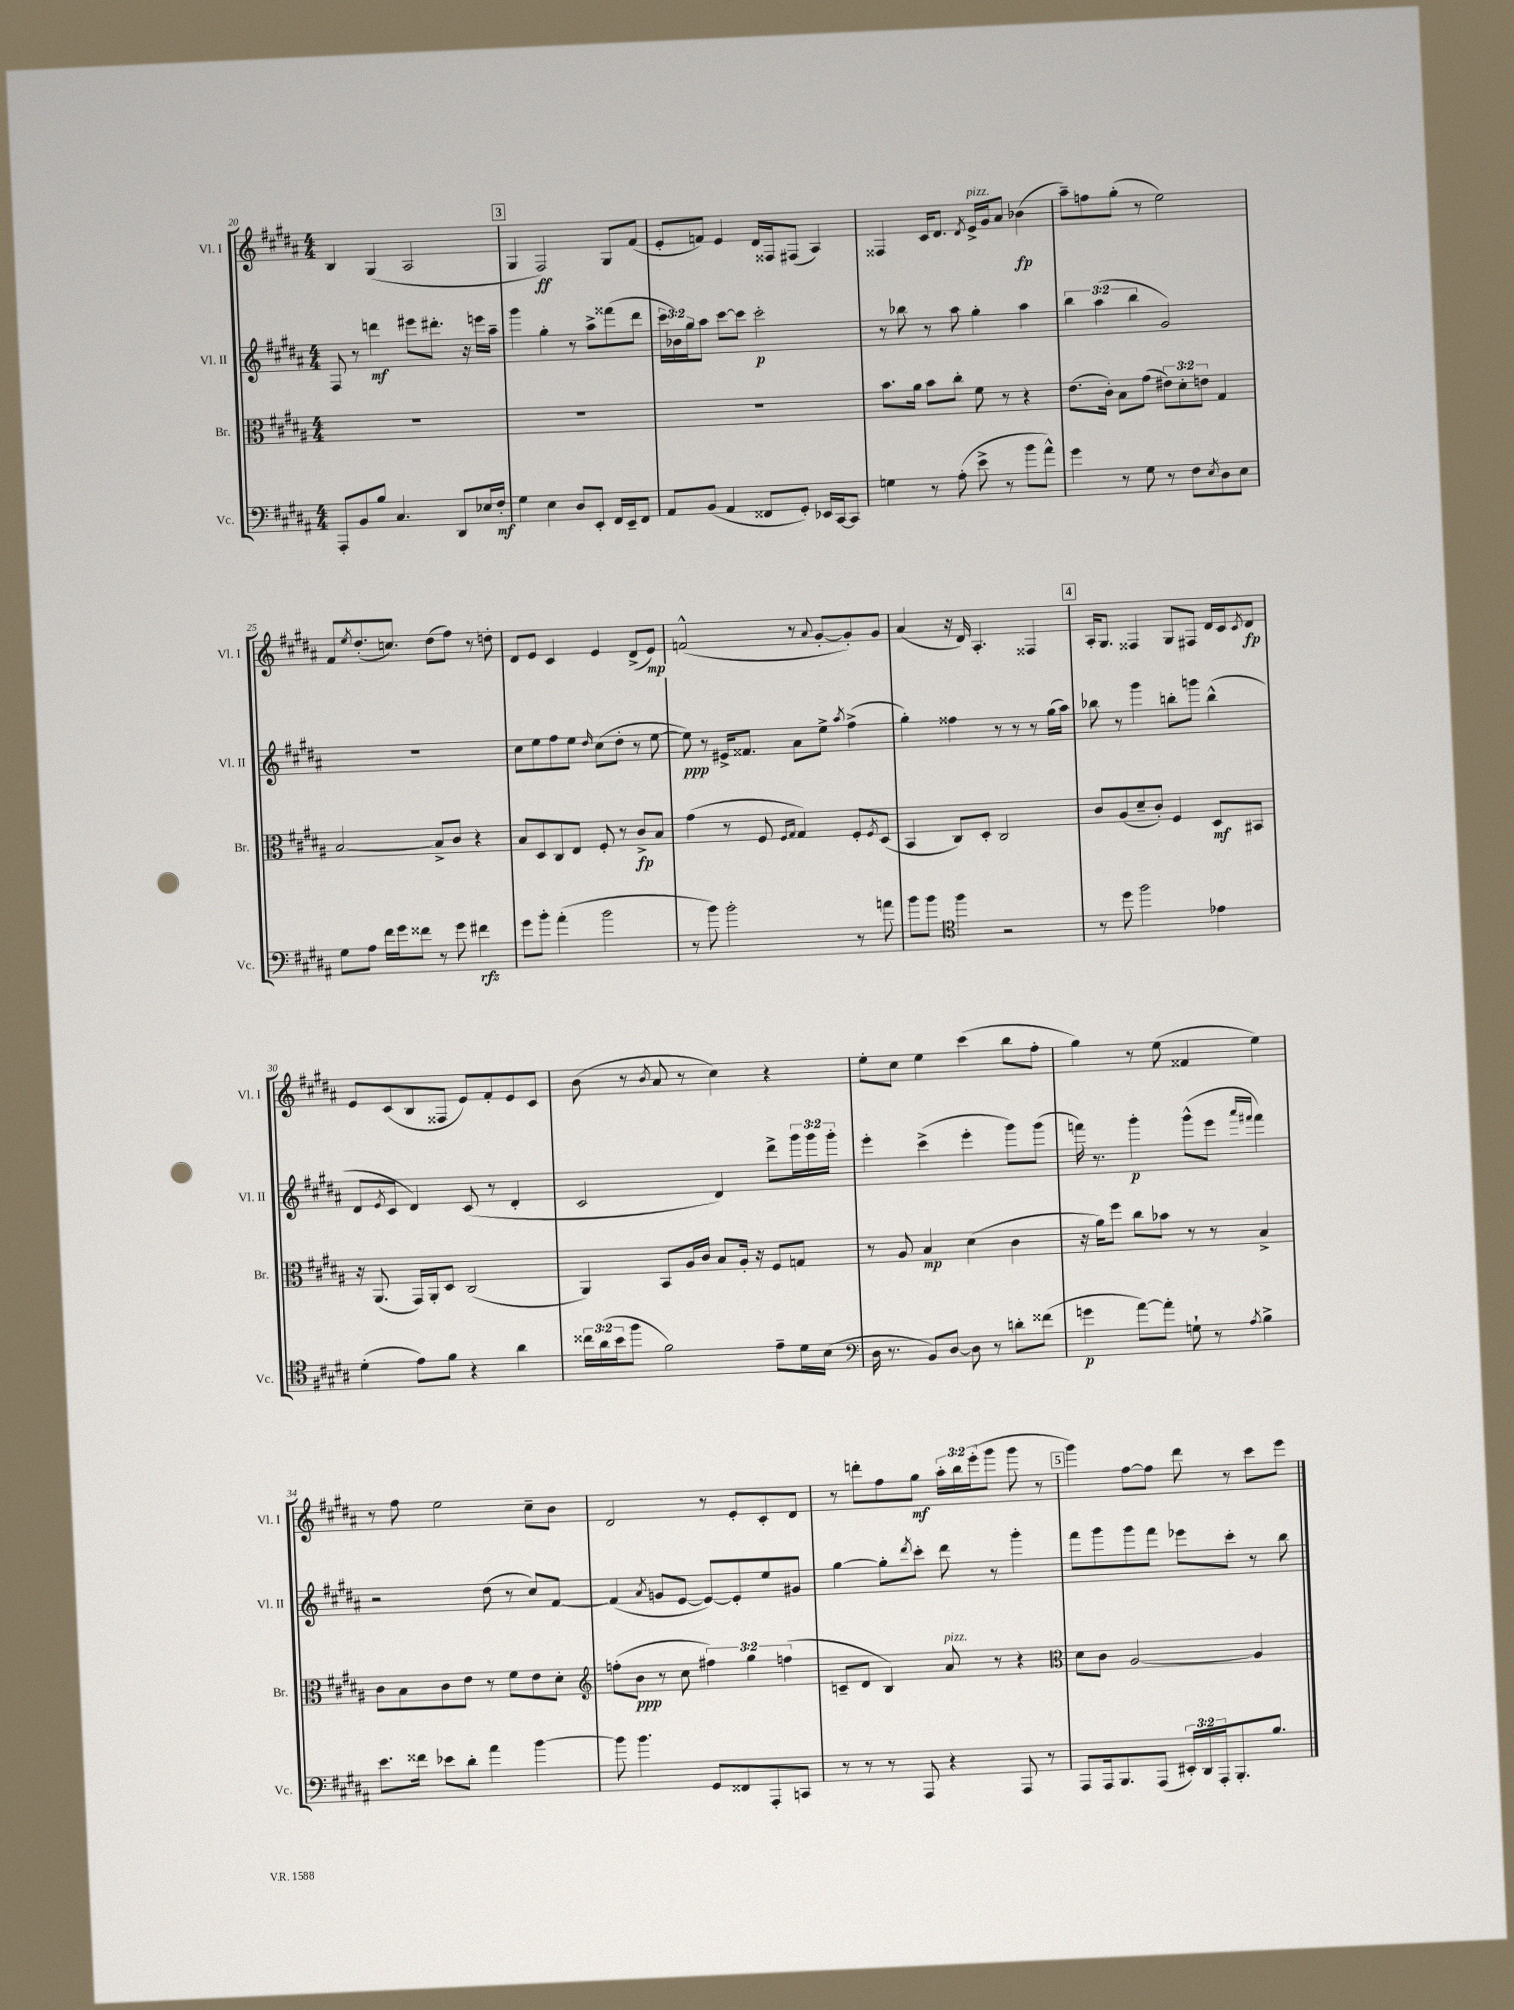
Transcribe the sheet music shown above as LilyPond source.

<<
\new StaffGroup <<
\new Staff = "s0" \with { instrumentName = "Vl. I" shortInstrumentName = "Vl. I" } {
    \clef treble \key b \major \numericTimeSignature \time 4/4 \override Staff.TupletNumber.text = #tuplet-number::calc-fraction-text
    b4 gis4( ais2 |
    \mark \markup { \box "3" } gis4 fis2\ff) gis8 fis'8( |
    e'8-. f'8) e'4 dis'16 fisis16 fis8( ais4) |
    fisis4 cis'16 dis'8. \acciaccatura { dis'8 } e'16->^\markup { \italic "pizz." } gis'16 ais'8 bes'4\fp( |
    ais''8--) f''8 gis''8-.( r8 e''2) |
    fis'8 \acciaccatura { e''8 } dis''8.-.( c''8.) dis''8( fis''8) r8 d''8-. |
    dis'8 e'8 cis'4 e'4 dis'8->( e'8\mp) |
    f'2-^( r8 \appoggiatura { ais'8 } gis'8~-. gis'8-.) gis'8 |
    ais'4( r16 dis'16) ais4.-. fisis4 |
    \mark \markup { \box "4" } ais16-. gis8. fisis4 gis8 fis8 dis'16 cis'16 \acciaccatura { cis'8 } dis'8\fp |
    e'8 cis'8( b8 fisis8 e'8) fis'8-. e'8 cis'8 |
    b'8( r8 \acciaccatura { b'8 } ais'8 r8 cis''4) r4 |
    e''8-. cis''8 e''4 cis'''4( b''8 fis''8-. |
    gis''4) r8 e''8( fisis'4 e''4) |
    r8 fis''8 e''2 cis''8-- b'8 |
    dis'2 r8 e'8-. cis'8-. dis'8 |
    r8 d'''8-. fis''8 gis''8\mf \tuplet 3/2 { ais''16-. b''16 e'''16-.( } gis'''8 gis'''8 r8 |
    \mark \markup { \box "5" } gis'''4) fis''8~ fis''8 dis'''8 r8 cis'''8 e'''8 \bar "|." |
}
\new Staff = "s1" \with { instrumentName = "Vl. II" shortInstrumentName = "Vl. II" } {
    \clef treble \key b \major \numericTimeSignature \time 4/4 \override Staff.TupletNumber.text = #tuplet-number::calc-fraction-text
    fis8 r8 d'''4\mf eis'''8 dis'''8.-. r16 e'''16 ais''16-- |
    \mark \markup { \box "3" } gis'''4 gis''4-. r8 ais''8-> fisis'''8( dis'''8 |
    \tuplet 3/2 { cis'''16 bes'16) gis''16 } ais''8 cis'''8~ cis'''8 cis'''2-.\p |
    r8 bes''8 r8 ais''8 gis''4-. ais''4 |
    \tuplet 3/2 { b''4 ais''4( b''4 } gis'2) |
    R1 |
    cis''8 e''8 fis''8 e''8 \grace { dis''16 } cis''8( dis''8-. r8 e''8~ |
    e''8\ppp) r8 eis'16-> fisis'8. ais'8 e''8-> \acciaccatura { ais''8 } fis''4->( |
    gis''4-.) fisis''4 r8 r8 r8 gis''16( ais''16) |
    \mark \markup { \box "4" } bes''8 r8 gis'''4 b''8-. g'''8 b''4-^( |
    dis'8 \acciaccatura { e'8 } cis'8 dis'4) cis'8( r8 dis'4-. |
    cis'2 dis'4) dis'''8-> \tuplet 3/2 { gis'''16 gis'''16 gis'''16-. } |
    e'''4-. cis'''4->( e'''4-. gis'''8) gis'''8( |
    f'''16) r8. gis'''4-.\p gis'''8-^( e'''8 \grace { ais'''16 fis'''16 } fis'''4) |
    r2 dis''8( r8 cis''8) fis'8~ |
    fis'4( \acciaccatura { ais'8 } g'8 e'8~ e'8~) e'8-. e''8 gis'8 |
    gis''4~ gis''8-. \acciaccatura { dis'''8 } cis'''8-. dis'''8 r8 gis'''4-. |
    \mark \markup { \box "5" } fis'''8 gis'''8 gis'''8 fis'''8 ees'''8 cis'''8-. r8 b''8 \bar "|." |
}
\new Staff = "s2" \with { instrumentName = "Br." shortInstrumentName = "Br." } {
    \clef alto \key b \major \numericTimeSignature \time 4/4 \override Staff.TupletNumber.text = #tuplet-number::calc-fraction-text
    R1 |
    \mark \markup { \box "3" } R1 |
    R1 |
    b'8. ais'16 b'8 cis''8-. fis'8 r8 r4 |
    e'8.( cis'16-.) b8 gis'8( \tuplet 3/2 { eis'8) dis'8-. e'8 } gis4 |
    b2~ b8-> cis'8 r4 |
    b8 dis8 cis8 e8 fis8-. r8 cis'8->\fp b8 |
    gis'4( r8 fis8 \grace { fis16 gis16 } gis4) fis8-. \acciaccatura { fis8 } dis8( |
    b,4 cis8) dis8-. cis2 |
    \mark \markup { \box "4" } cis'8 ais8( dis'8-- cis'8-.) fis4 dis8\mf bis,8 |
    r16 ais,8.( gis,16) ais,16-. dis8 cis2( |
    ais,4) b,8 ais16 cis'16 b8 ais16-. r16 fis8 g8 |
    r8 ais8 b4\mp dis'4( cis'4 |
    r16 ais'16) fis''8 cis''8 bes'8 r8 r8 b4-> |
    cis'8 b8 cis'8 e'8 r8 fis'8 e'8 dis'8-. |
    \clef treble f''8-.( b'8\ppp r8 cis''8 \tuplet 3/2 { fis''4) gis''4 f''4( } |
    c'8-- dis'8 b4) ais'8^\markup { \italic "pizz." } r8 r4 |
    \mark \markup { \box "5" } \clef alto dis'8 cis'8 ais2~ ais4 \bar "|." |
}
\new Staff = "s3" \with { instrumentName = "Vc." shortInstrumentName = "Vc." } {
    \clef bass \key b \major \numericTimeSignature \time 4/4 \override Staff.TupletNumber.text = #tuplet-number::calc-fraction-text
    ais,,8-. b,8 b8 cis4. dis,8 ees16 fis16-.\mf |
    \mark \markup { \box "3" } gis4 e4 dis8 e,8-. fis,16 e,16-- fis,8 |
    ais,8 b,8( ais,4 fisis,8 gis,8-.) ees,16 cis,16~ cis,8 |
    g4 r8 ais8-.( e'8-> r8 b'8 ais'8-^) |
    gis'4 r8 gis8 r8 fis8 \acciaccatura { e8 } dis8 e8 |
    gis8 ais8 fis'16 gis'16 fisis'8 r8 gis'8 fis'4\rfz |
    gis'8 b'8-. ais'4-.( b'2 |
    r8 b'8) b'2-. r8 a'8 |
    b'8 b'8 \clef tenor fis''4 r2 |
    \mark \markup { \box "4" } r8 dis''8 fis''2 ees'4 |
    dis'4-.( e'8) fis'8 r4 ais'4 |
    \tuplet 3/2 { cisis''16 ais'16( b'16 } fis''8 fis'2) e'8-- dis'16 b16( |
    \clef bass dis16 r8. b,8) dis8~ dis8 r8 d'8-. fisis'8( |
    g'4\p ais'8~) ais'8-. g8-! r8 \acciaccatura { ais8 } b4-> |
    e'8. fisis'16 ees'8 dis'8-. ais'4 b'4~ |
    b'8 b'4. gis,8 fisis,8 ais,,8-. c,8 |
    r8 r8 r8 ais,,8 r4 ais,,8 r8 |
    \mark \markup { \box "5" } ais,,8 ais,,16 b,,8. ais,,8( \tuplet 3/2 { eis,16-.) dis,16 ais,,16-. } b,,8.-. b8. \bar "|." |
}
>>
>>
\layout { \context { \Score currentBarNumber = #20 } }
